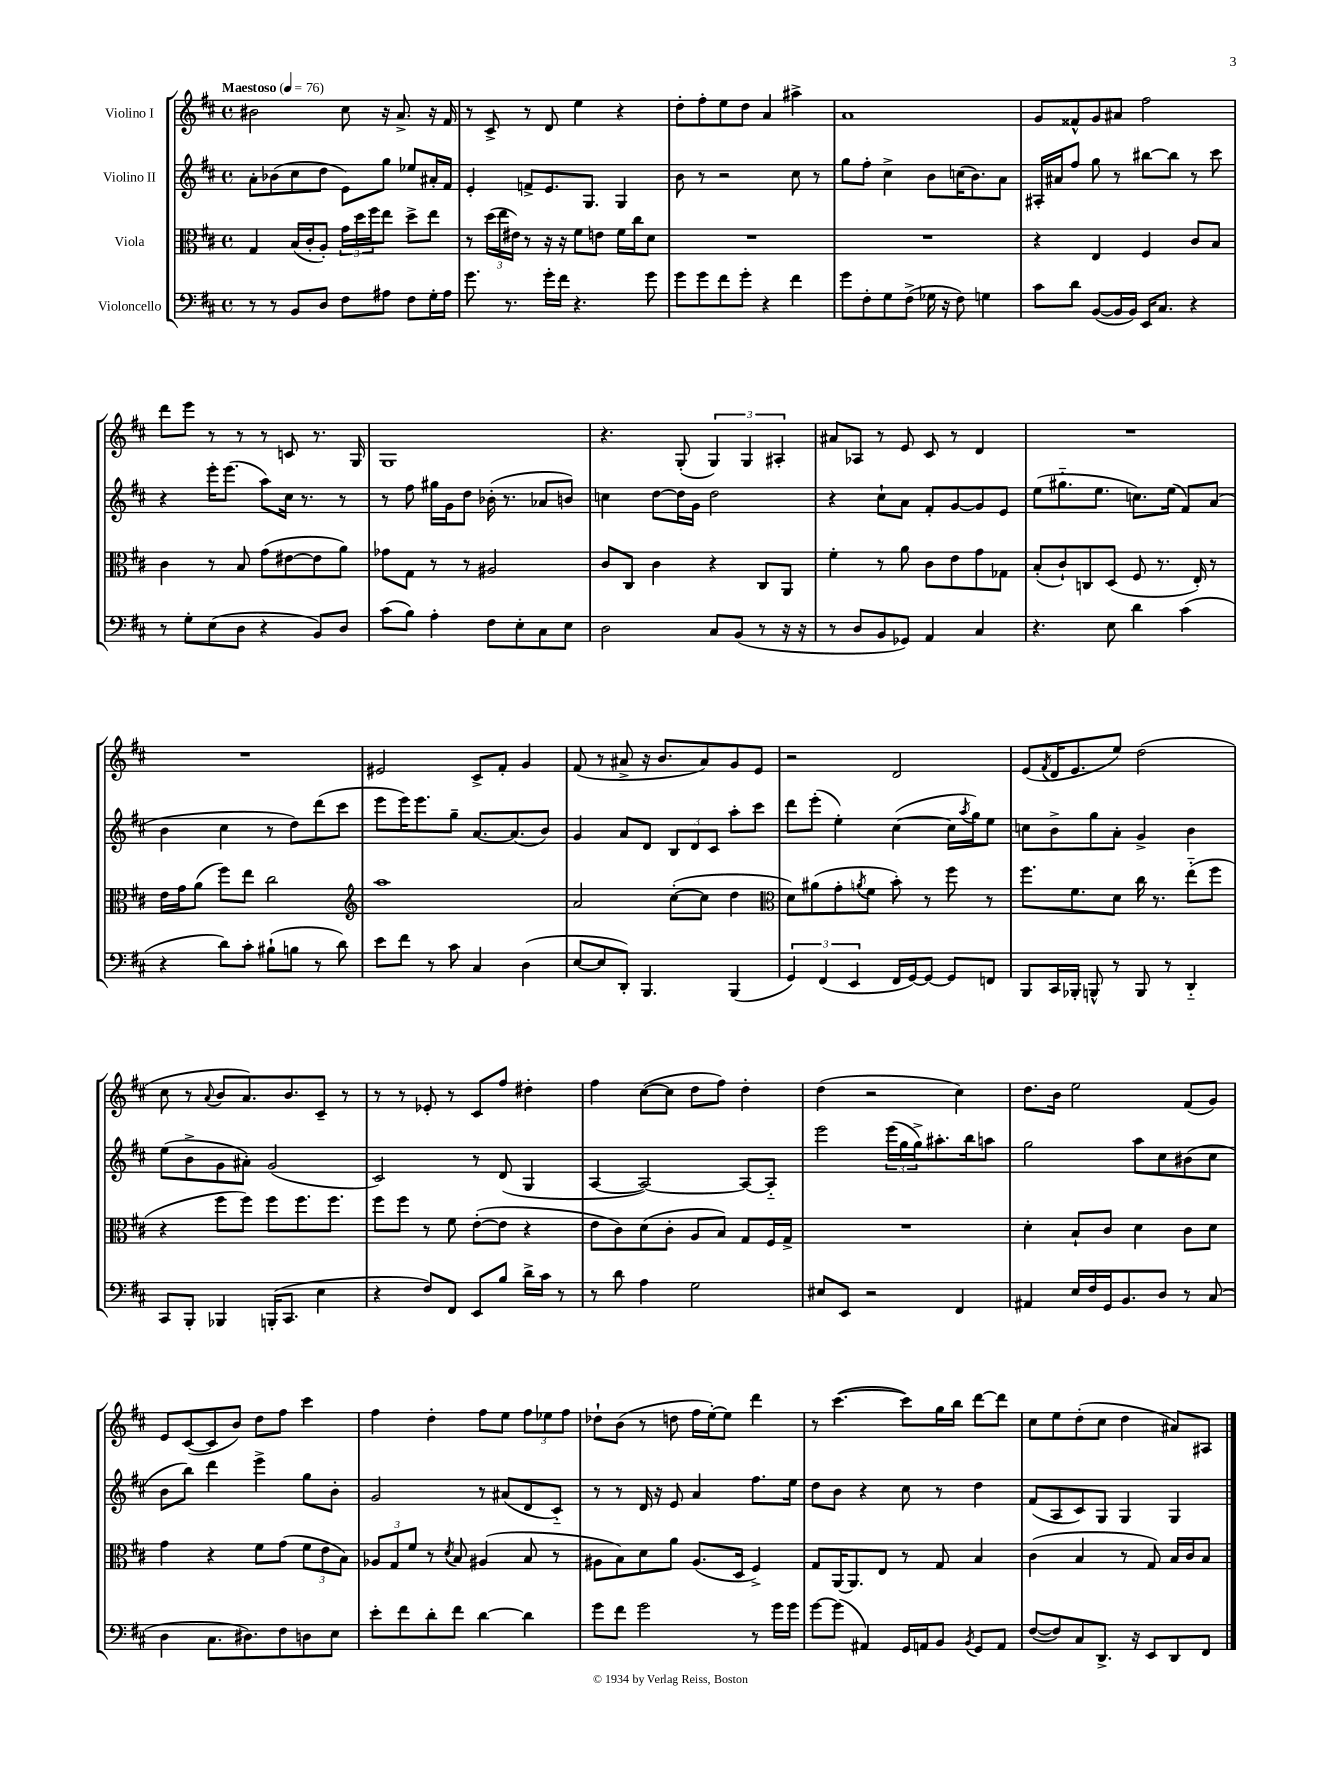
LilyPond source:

<<
\new StaffGroup <<
\new Staff = "s0" \with { instrumentName = "Violino I" } {
    \clef treble \key d \major \defaultTimeSignature \time 4/4 \tempo "Maestoso" 4 = 76
    bis'2 cis''8 r16 a'8.-> r16 fis'16 |
    r8 cis'8-> r8 d'8 e''4 r4 |
    d''8-. fis''8-. e''8 d''8 a'4 ais''4-> |
    a'1 |
    g'8 fisis'8-^ g'8 ais'8 fis''2 |
    d'''8 e'''8 r8 r8 r8 c'8 r8. g16 |
    g1 |
    r4. g8-.( \tuplet 3/2 { g4) g4 ais4-. } |
    ais'8 aes8 r8 e'8 cis'8 r8 d'4 |
    R1 |
    R1 |
    eis'2 cis'8-> fis'8-. g'4 |
    fis'8( r8 ais'8-> r16 b'8. ais'8) g'8 e'8 |
    r2 d'2 |
    e'8( \acciaccatura { fis'8 } d'16 e'8. e''8) d''2( |
    cis''8 r8 \appoggiatura { a'8 } b'8 a'8.) b'8. cis'8-- r8 |
    r8 r8 ees'8-. r8 cis'8 fis''8 dis''4-. |
    fis''4 cis''8~( cis''8 d''8 fis''8) d''4-. |
    d''4( r2 cis''4) |
    d''8. b'16 e''2 fis'8( g'8) |
    e'8 cis'8~( cis'8 b'8) d''8 fis''8 cis'''4 |
    fis''4 d''4-. fis''8 e''8 \tuplet 3/2 { fis''8 ees''8 fis''8 } |
    des''8-! b'8( r8 d''8 fis''16 e''16~-.) e''8 d'''4 |
    r8 cis'''4.~( cis'''8) g''16 b''16 d'''8~ d'''8 |
    cis''8 e''8 d''8-.( cis''8 d''4 ais'8) ais8 \bar "|." |
}
\new Staff = "s1" \with { instrumentName = "Violino II" } {
    \clef treble \key d \major \defaultTimeSignature \time 4/4
    a'8-. bes'8( cis''8 d''8 e'8) g''8 ees''8 ais'16-. fis'16 |
    e'4-. f'8-> e'8. g8. g4 |
    b'8 r8 r2 cis''8 r8 |
    g''8 fis''8-. cis''4-> b'8 c''16( b'8.) a'8 |
    ais16-. ais'16 fis''8 g''8 r8 bis''8~ bis''8 r8 cis'''8 |
    r4 e'''16-. e'''8.( a''8) cis''16 r8. r8 |
    r8 fis''8 gis''16 g'16 d''8 bes'16-.( r8. aes'8 b'8) |
    c''4 d''8~ d''16 g'16 d''2 |
    r4 cis''8-! a'8 fis'8-. g'8~ g'8 e'8 |
    e''8( gis''8.-_ e''8. c''8.) e''16( fis'8) a'8( |
    b'4 cis''4 r8 d''8) d'''8( cis'''8 |
    e'''8 e'''16) e'''8. g''8-- a'8.~ a'8.( b'8) |
    g'4 a'8 d'8 \tuplet 3/2 { b8 d'8 cis'8 } a''8-. cis'''8 |
    d'''8 e'''8-.( e''4-.) cis''4~( cis''16 \acciaccatura { a''8 } g''16) e''8 |
    c''8 b'8-> g''8 a'8-. g'4-> b'4 |
    e''8( b'8-> g'8 ais'8-.) g'2( |
    cis'2) r8 d'8( g4 |
    a4~ a2~) a8~ a8-_ |
    e'''2 \tuplet 3/2 { e'''16( g''16 g''16->) } ais''8.-. b''16 a''8 |
    g''2 a''8 cis''8 bis'8( cis''8 |
    b'8 b''8) d'''4 e'''4-> g''8 b'8-. |
    g'2 r8 ais'8( d'8 cis'8-_) |
    r8 r8 d'16 r16 e'8 a'4 fis''8. e''16 |
    d''8 b'8 r4 cis''8 r8 d''4 |
    fis'8( a8 cis'8) g8 g4 g4 \bar "|." |
}
\new Staff = "s2" \with { instrumentName = "Viola" } {
    \clef alto \key d \major \defaultTimeSignature \time 4/4
    g4 b16( cis'16-. a8-.) \tuplet 3/2 { g'16 d''16 fis''16 } e''8 d''8-> e''8 |
    r8 \tuplet 3/2 { d''16( e''16 eis'16) } r8 r16 r16 fis'8 e'8 fis'16 cis''16 d'8 |
    R1 |
    R1 |
    r4 e4 fis4 cis'8 b8 |
    cis'4 r8 b8 g'8( eis'8~ eis'8 a'8) |
    ges'8 g8 r8 r8 ais2 |
    cis'8 cis8 cis'4 r4 cis8 a,8 |
    fis'4-. r8 a'8 cis'8 e'8 g'8 ges8 |
    b8-.( cis'8-!) c8 d8( fis8 r8. e16-.) r8 |
    e'16 g'16 a'8( fis''8) e''8 cis''2 |
    \clef treble a''1 |
    a'2 cis''8~-.( cis''8 d''4 |
    \clef alto d'8) ais'8( g'8-. \acciaccatura { a'8 } fis'8 b'8-.) r8 fis''8 r8 |
    fis''8. fis'8. d'8 cis''16 r8. e''8-_( fis''8 |
    r4 fis''8 fis''8) fis''8 fis''8. fis''8. |
    fis''8 fis''8 r8 fis'8 e'8~-.( e'8 r4 |
    e'8 cis'8) d'8( cis'8-. a8 b8) g8 fis16 g16-> |
    R1 |
    d'4-. b8-! cis'8 d'4 cis'8 d'8 |
    g'4 r4 fis'8 g'8( \tuplet 3/2 { fis'8 e'8 b8) } |
    \tuplet 3/2 { aes8 g8 fis'8 } r8 \acciaccatura { d'8 } b8 ais4( b8 r8 |
    ais8 b8) d'8 a'8 ais8.( d16 fis4->) |
    g8 a,16~ a,8. e8 r8 g8 b4 |
    cis'4( b4 r8 g8) b16 cis'16 b8 \bar "|." |
}
\new Staff = "s3" \with { instrumentName = "Violoncello" } {
    \clef bass \key d \major \defaultTimeSignature \time 4/4
    r8 r8 b,8 d8 fis8 ais8 fis8 g16-. ais16 |
    g'8. r8. g'16-. fis'16 r4. g'8 |
    g'8 g'8 fis'8 g'8-. r4 fis'4 |
    g'8 fis8-. g8 fis8->( ges16 r16 fis8) g4 |
    cis'8 d'8 b,8~( b,16 b,16) e,16 cis8. r4 |
    r8 g8-. e8( d8 r4 b,8) d8 |
    cis'8( b8) a4-. fis8 e8-. cis8 e8 |
    d2 cis8 b,8( r8 r16 r16 |
    r8 d8 b,8 ges,8) a,4 cis4 |
    r4. e8 d'4 cis'4( |
    r4 d'8) cis'8-. bis8-!( b8 r8 d'8) |
    e'8 fis'8 r8 cis'8 cis4 d4( |
    e8~ e8 d,8-.) b,,4. b,,4( |
    \tuplet 3/2 { g,4) fis,4( e,4 } fis,16 g,16~) g,8~ g,8 f,8 |
    b,,8 cis,16 bes,,16-. b,,8-^ r8 b,,8 r8 d,4-_ |
    cis,8 b,,8-. bes,,4 b,,16-.( cis,8. e4 |
    r4 fis8) fis,8 e,8 b8 d'16-> cis'16 r8 |
    r8 d'8 a4 g2 |
    eis8 e,8 r2 fis,4 |
    ais,4 e16 fis16 g,16 b,8. d8 r8 cis8( |
    d4 cis8. dis8.) fis8 d8 e8 |
    e'8-. fis'8 d'8-. fis'8 d'4~ d'4 |
    g'8 fis'8 g'2 r8 g'16 g'16 |
    g'8~ g'8( ais,4) g,16 a,16 b,8 \acciaccatura { b,8 } g,8 a,8 |
    fis8~( fis8) cis8 d,8.-> r16 e,8 d,8 fis,8 \bar "|." |
}
>>
>>
\layout { \context { \Score \remove "Bar_number_engraver" } }
